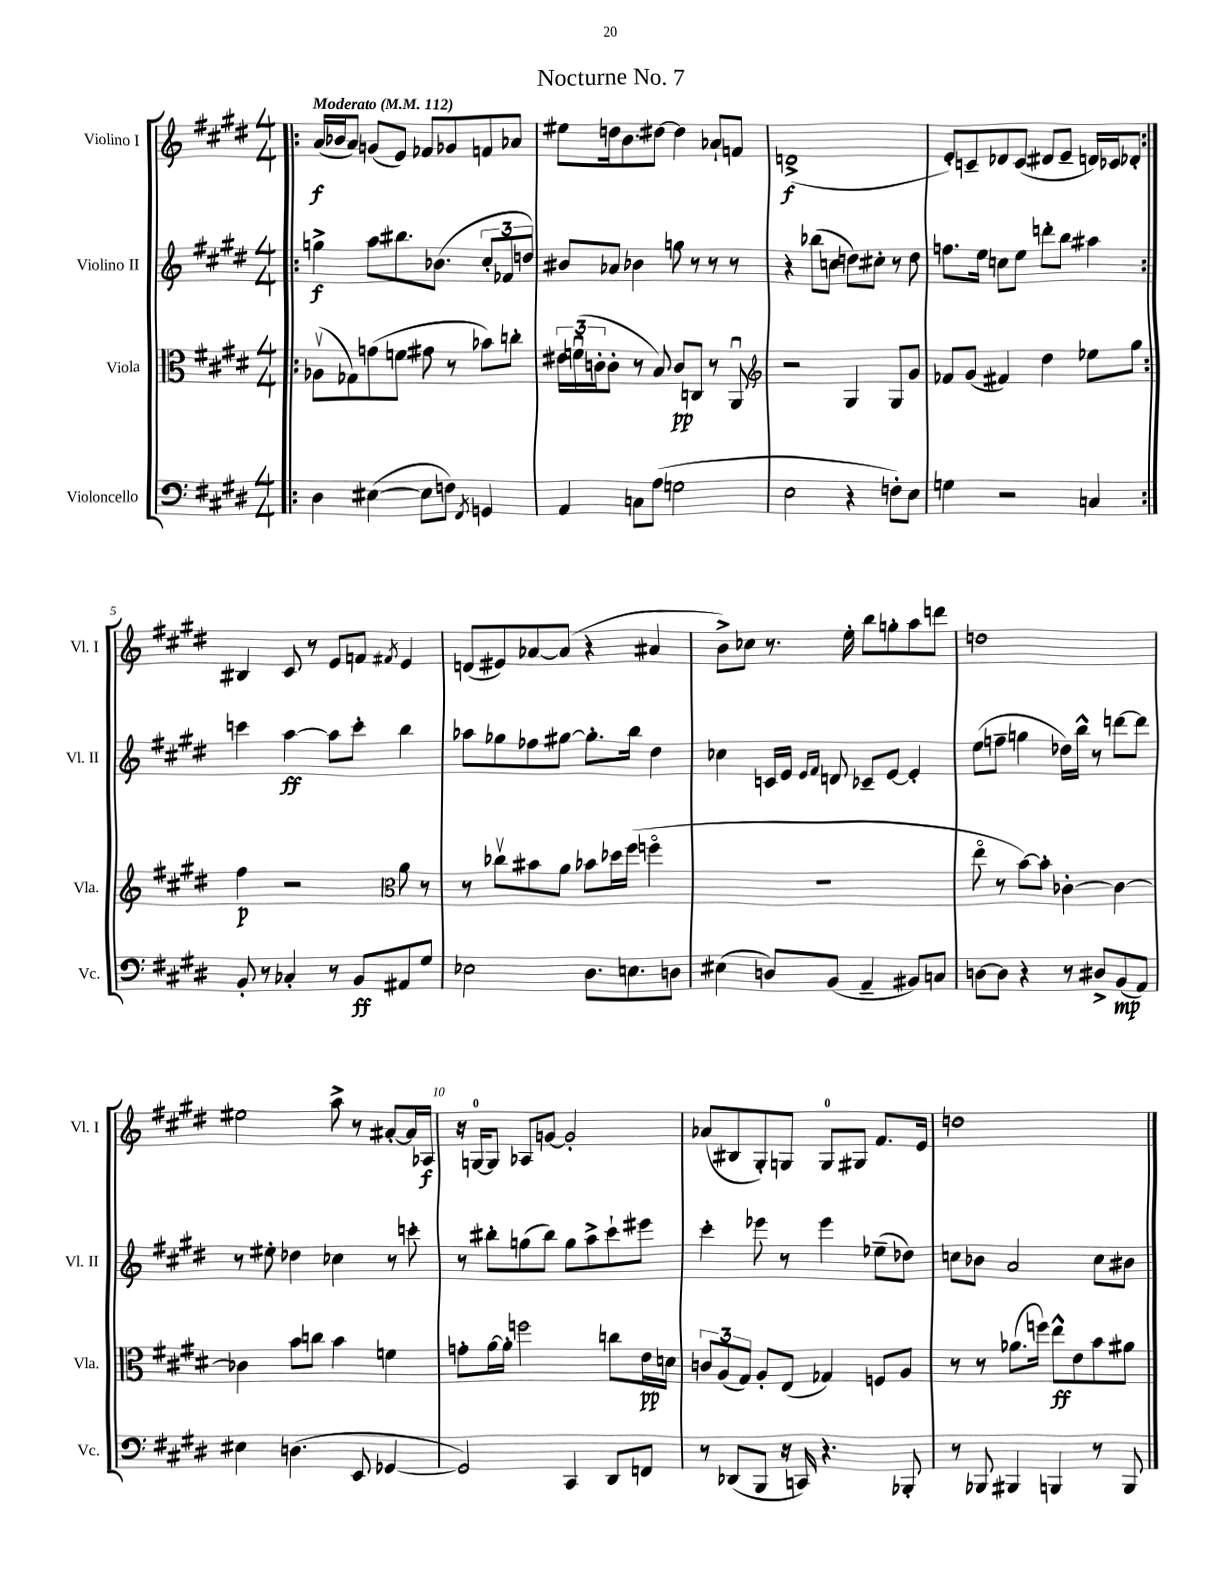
\header { title = "Nocturne No. 7" }
<<
\new StaffGroup <<
\new Staff = "s0" \with { instrumentName = "Violino I" shortInstrumentName = "Vl. I" } {
    \clef treble \key e \major \numericTimeSignature \time 4/4 \tempo "Moderato" 4 = 112
    \repeat volta 2 { \bar ".|:" a'16\f( bes'16 a'8) g'8( e'8) fes'8 ges'8 f'8 aes'8 |
    eis''8 d''16 b'8. dis''8~ dis''4 aes'8-! f'8 |
    d'1->\f( |
    e'8-.) c'8-- des'8 c'8( dis'8 e'8-- d'16) ces'16 des'8-. | }
    bis4 cis'8 r8 e'8 f'8 \acciaccatura { fis'8 } e'4 |
    d'8( eis'8) aes'8~ aes'8( r4 ais'4 |
    b'8->) ces''8 r8. e''16-. b''8 g''8-. a''8 d'''8 |
    d''1 |
    eis''2 a''8-> r8 ais'8~-. ais'16 aes16\f |
    r16 g16-0~ g8 aes8 g'8~ g'2-. |
    aes'8( bis8 gis8-.) g8 g8-0 gis8 fis'8. e'16 |
    d''1 \bar "|." |
}
\new Staff = "s1" \with { instrumentName = "Violino II" shortInstrumentName = "Vl. II" } {
    \clef treble \key e \major \numericTimeSignature \time 4/4
    \repeat volta 2 { \bar ".|:" g''4->\f a''8 bis''8. bes'8.( \tuplet 3/2 { cis''8-. fes'8 d''8) } |
    bis'8 aes'8 bes'4 g''8 r8 r8 r8 |
    r4 bes''8( c''8 d''8) cis''8-. r8 d''8 |
    f''8. e''16 c''8 e''8 d'''8-. b''8 ais''4 | }
    c'''4 a''4~\ff a''8 c'''8-. b''4 |
    aes''8 ges''8 fes''8 gis''8~ gis''8.-. b''16 dis''4 |
    ces''4 c'16 e'16 \grace { e'16 fis'16 } d'8 ces'8-- e'8~ e'4-. |
    e''8( f''8-- g''4 des''16) b''16-^ r8 d'''8~ d'''8 |
    r8 eis''8-. des''4 ces''4 r8 c'''8-. |
    r8 bis''8-. g''8( bis''8) g''8 a''8-> cis'''8-! eis'''8 |
    cis'''4-. ees'''8 r8 ees'''4 ees''8--( des''8) |
    c''8 bes'8 a'2 c''8 bis'8 \bar "|." |
}
\new Staff = "s2" \with { instrumentName = "Viola" shortInstrumentName = "Vla." } {
    \clef alto \key e \major \numericTimeSignature \time 4/4
    \repeat volta 2 { \bar ".|:" aes8\upbow( ges8) g'8( f'8 gis'8 r8 bes'8) c''8-. |
    \tuplet 3/2 { eis'16 f'16\downbow( c'16-. } c'8-. r8 b8) c'8\pp c8 r8 a,8\downbow |
    \clef treble r2 gis4 gis8 gis'8 |
    fes'8 gis'8( fis'4) dis''4 ees''8 gis''8 | }
    fis''4\p r2 \clef alto a'8 r8 |
    r8 ces''8\upbow bis'8 a'8 bes'8 des''16 fis''16( f''4\flageolet |
    R1 |
    e''8\flageolet r8 b'8~) b'8-. ces'4~-. ces'4~ |
    ces'4 b'8 c''8 b'4 f'4 |
    g'8-. a'16~ a'16-. f''2 c''8 e'16\pp d'16 |
    \tuplet 3/2 { c'8 a8( gis8) } a8-. e8( ges4) f8 a8 |
    r8 r8 aes'8.( f''16) e''8-^\ff e'8 b'8 ais'8 \bar "|." |
}
\new Staff = "s3" \with { instrumentName = "Violoncello" shortInstrumentName = "Vc." } {
    \clef bass \key e \major \numericTimeSignature \time 4/4
    \repeat volta 2 { \bar ".|:" dis4 eis4~( eis8 f8) \acciaccatura { fis,8 } g,4 |
    a,4 c8 a8( g2 |
    e2 r4 f8-.) e8 |
    g4 r2 c4 | }
    b,8-. r8 ces4-. r8 b,8\ff ais,8 gis8 |
    ees2 dis8. e8. d8 |
    eis4( d8) b,8( a,4-- bis,8) c8 |
    d8~ d8 r4 r8 dis8-> b,8\mp( a,8) |
    eis4 d4.( e,8 ges,4~ |
    ges,2) cis,4 dis,8 f,8 |
    r8 des,8( b,,8 r16 c,16) r4. bes,,8-. |
    r8 bes,,8 bis,,4 b,,4 r8 b,,8 \bar "|." |
}
>>
>>
\layout { \context { \Score \override BarNumber.break-visibility = ##(#f #t #t) barNumberVisibility = #(every-nth-bar-number-visible 5) } }
